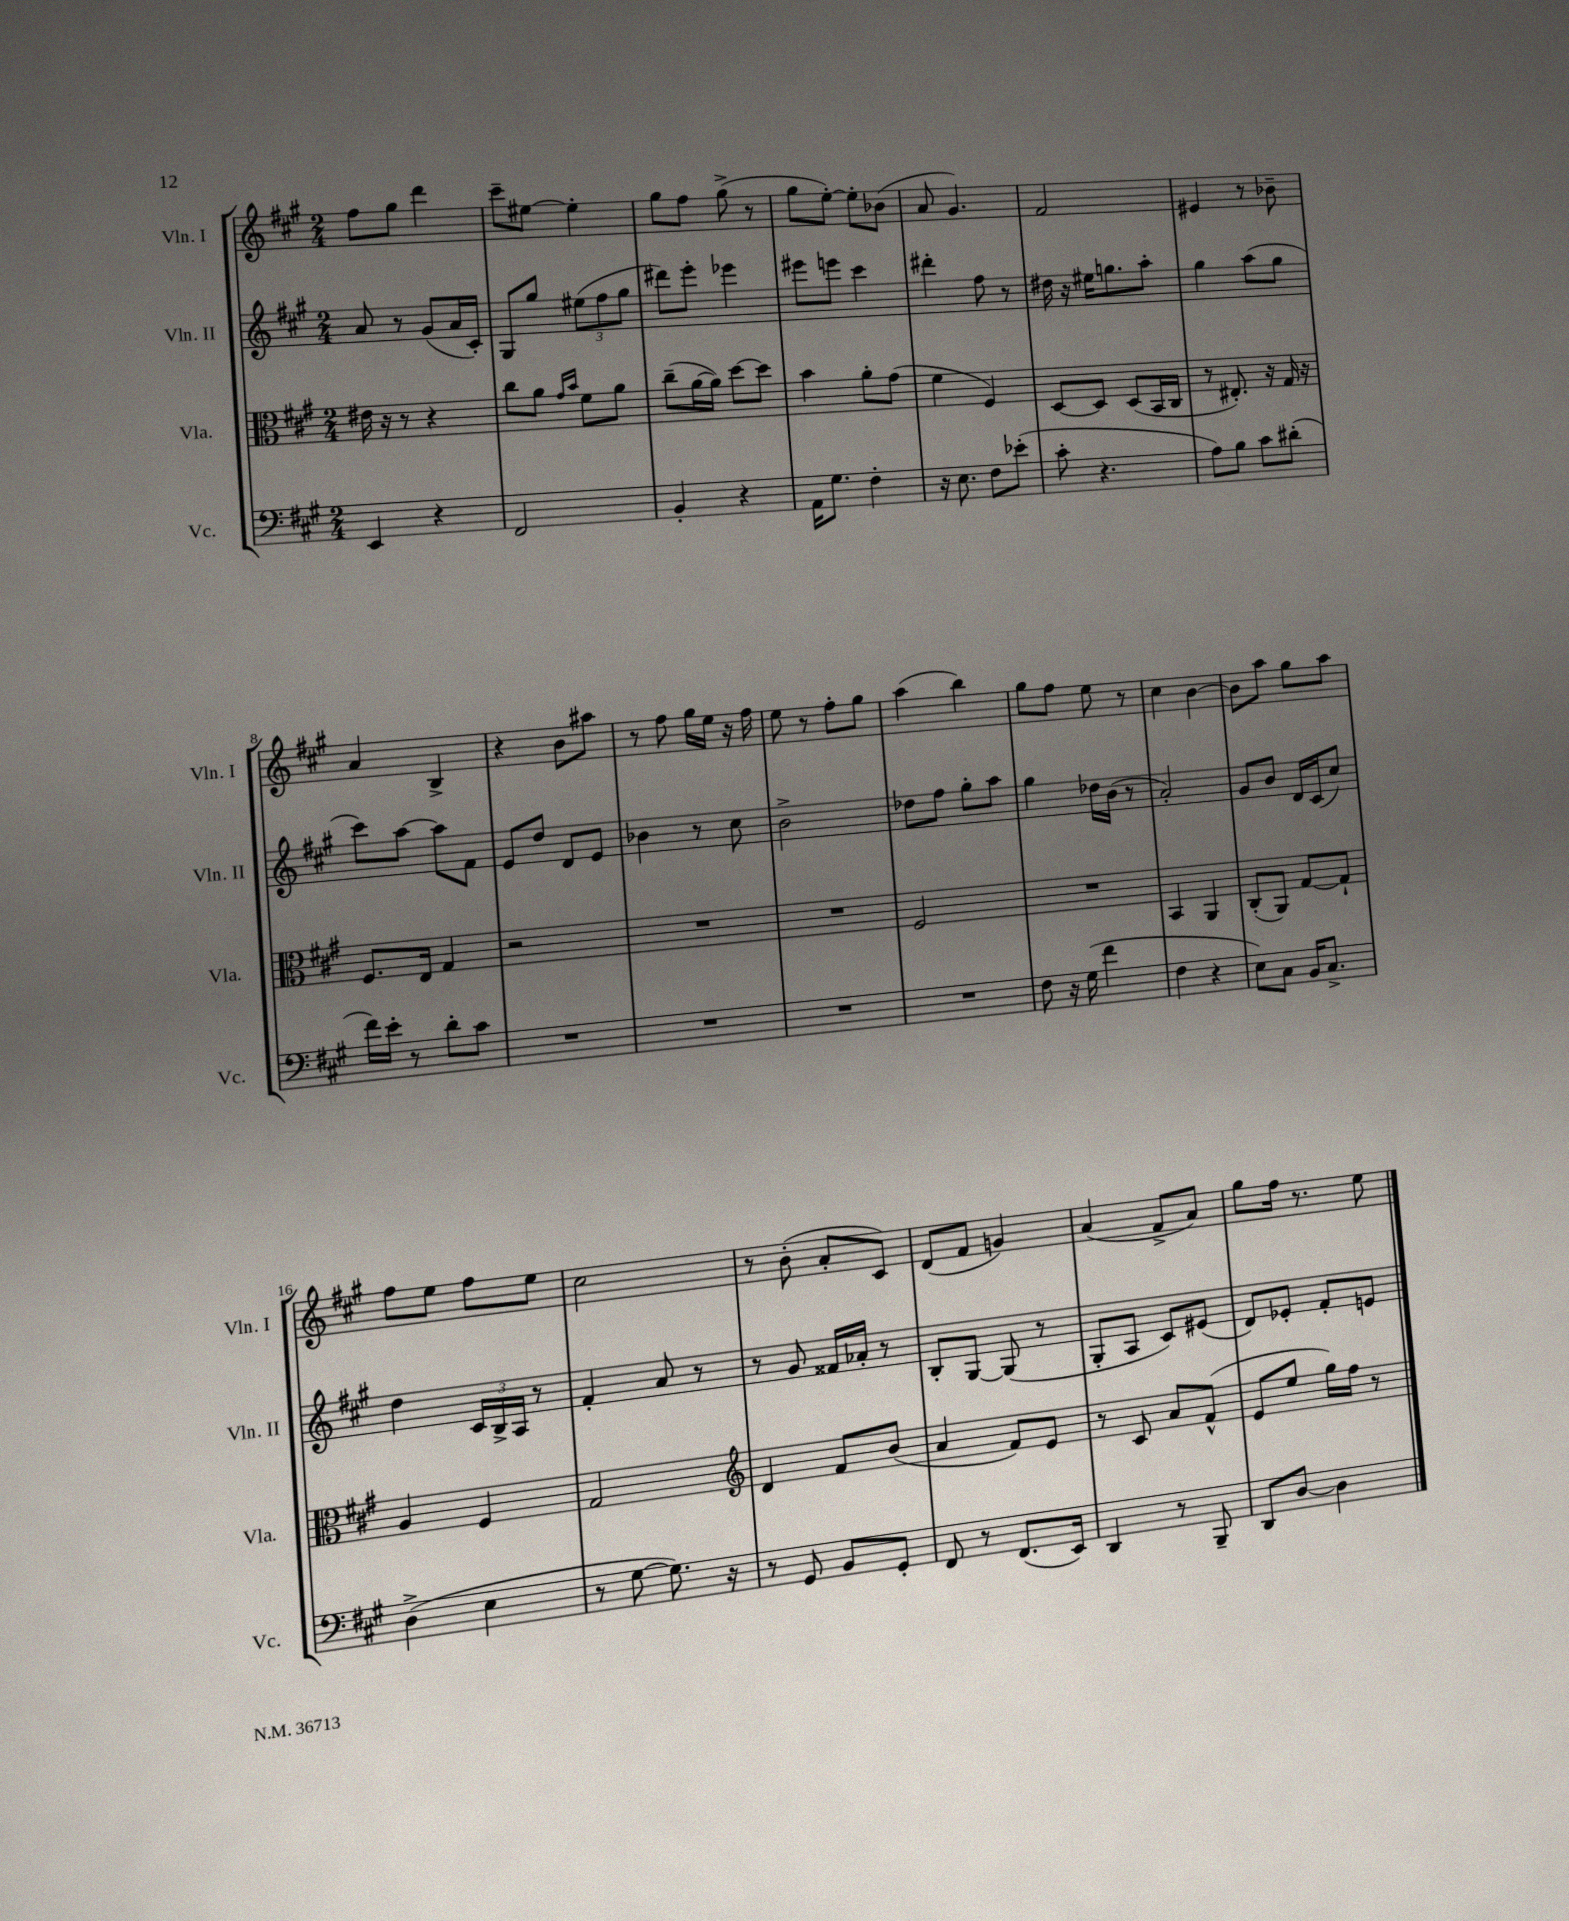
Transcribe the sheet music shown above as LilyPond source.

<<
\new StaffGroup <<
\new Staff = "s0" \with { instrumentName = "Vln. I" shortInstrumentName = "Vln. I" } {
    \clef treble \key a \major \numericTimeSignature \time 2/4
    fis''8 gis''8 d'''4 |
    cis'''8-- eis''8~ eis''4-. |
    gis''8 fis''8 gis''8->( r8 |
    gis''8 e''8~-.) e''8-. bes'8( |
    a'8 gis'4.) |
    fis'2 |
    eis'4 r8 bes'8-- |
    a'4 b4-> |
    r4 b'8 ais''8 |
    r8 fis''8 gis''16 e''16 r16 fis''16 |
    e''8 r8 fis''8-. gis''8 |
    a''4( b''4) |
    gis''8 fis''8 e''8 r8 |
    cis''4 b'4~ |
    b'8 a''8 gis''8 a''8 |
    fis''8 e''8 fis''8 e''8 |
    cis''2 |
    r8 b'8-.( a'8-. cis'8) |
    d'8( fis'8 g'4) |
    a'4( fis'8-> a'8) |
    gis''8 fis''16 r8. e''8 \bar "|." |
}
\new Staff = "s1" \with { instrumentName = "Vln. II" shortInstrumentName = "Vln. II" } {
    \clef treble \key a \major \numericTimeSignature \time 2/4
    a'8 r8 gis'8( a'16 cis'16-.) |
    gis8 gis''8 \tuplet 3/2 { eis''8( fis''8 gis''8 } |
    dis'''8) e'''8-. ees'''4 |
    eis'''8 e'''8 cis'''4 |
    dis'''4-. fis''8 r8 |
    dis''16 r16 eis''16 g''8. a''8-. |
    gis''4 a''8( gis''8 |
    cis'''8) a''8~ a''8 fis'8 |
    e'8 d''8 d'8 e'8 |
    bes'4 r8 cis''8 |
    b'2-> |
    des''8 fis''8 gis''8-. a''8 |
    gis''4 des''16 b'16( r8 |
    a'2-.) |
    gis'8 b'8 d'16 cis'16( cis''8) |
    d''4 \tuplet 3/2 { cis'16 b16-> a16 } r8 |
    fis'4-. a'8 r8 |
    r8 gis'8 fisis'16 aes'16-. r8 |
    b8-. gis8~ gis8( r8 |
    gis8-. a8 cis'8) eis'8( |
    d'8) ees'8-. fis'8-. e'8 \bar "|." |
}
\new Staff = "s2" \with { instrumentName = "Vla." shortInstrumentName = "Vla." } {
    \clef alto \key a \major \numericTimeSignature \time 2/4
    eis'16 r16 r8 r4 |
    cis''8 a'8 \grace { gis'16 b'16 } fis'8 a'8 |
    cis''8--( a'16~ a'16) d''8~ d''8 |
    b'4 a'8-. gis'8( |
    fis'4 fis4) |
    d8~ d8 d8( b,16 cis16 |
    r8 eis8.-.) r16 gis16 r16 |
    fis8. e16 gis4 |
    r2 |
    R2 |
    R2 |
    fis2 |
    R2 |
    b,4 a,4 |
    cis8-.( a,8) gis8~ gis8-! |
    a4 fis4 |
    gis2 |
    \clef treble d'4 fis'8 b'8( |
    a'4 fis'8) e'8 |
    r8 cis'8 a'8 fis'8-^( |
    e'8 e''8 gis''16) fis''16 r8 \bar "|." |
}
\new Staff = "s3" \with { instrumentName = "Vc." shortInstrumentName = "Vc." } {
    \clef bass \key a \major \numericTimeSignature \time 2/4
    e,4 r4 |
    fis,2 |
    b,4-. r4 |
    a,16 gis8. fis4-. |
    r16 e8. fis8 ees'8-.( |
    cis'8-. r4. |
    a8) b8 cis'8 dis'8-.( |
    fis'16) e'16-. r8 d'8-. cis'8 |
    R2 |
    R2 |
    R2 |
    R2 |
    fis8 r16 gis16( fis'4 |
    fis4 r4 |
    e8) cis8 b,16 cis8.-> |
    d4->( e4 |
    r8 gis8~ gis8.) r16 |
    r8 gis,8 b,8 gis,8-. |
    fis,8 r8 fis,8.( e,16) |
    d,4 r8 b,,8-- |
    d,8 d8~ d4 \bar "|." |
}
>>
>>
